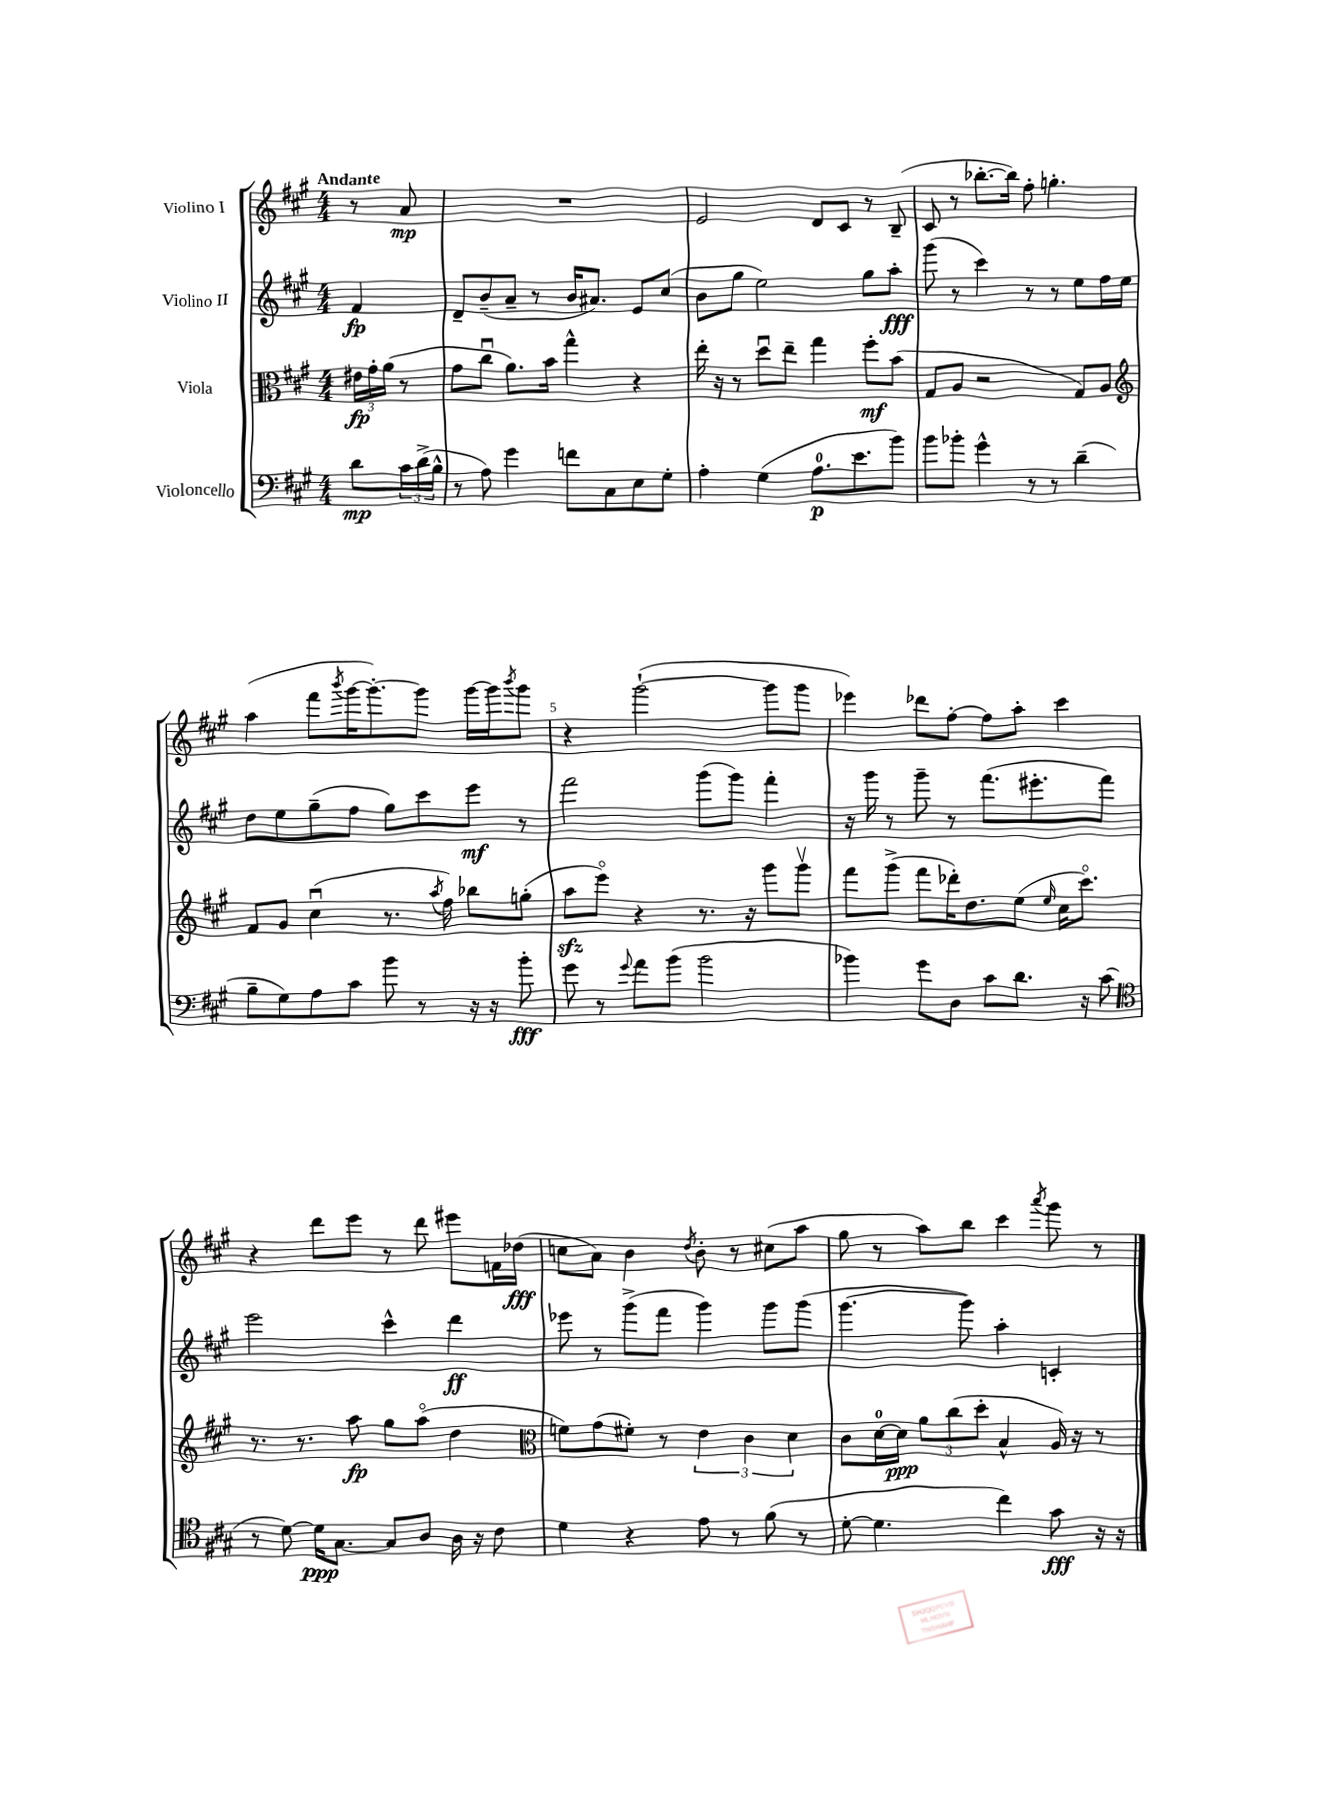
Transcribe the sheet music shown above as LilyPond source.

<<
\new StaffGroup <<
\new Staff = "s0" \with { instrumentName = "Violino I" } {
    \clef treble \key a \major \numericTimeSignature \time 4/4 \partial 4 \tempo "Andante"
    r8 a'8\mp |
    R1 |
    e'2 d'8 cis'8 r8 b8--( |
    cis'8 r8 bes''8.~-. bes''16) fis''8-. g''4.-. |
    a''4( fis'''8 \acciaccatura { b'''8 } gis'''16~ gis'''8.~-.) gis'''8 gis'''16~ gis'''16 \acciaccatura { b'''8 } gis'''8 |
    r4 gis'''2~-!( gis'''8 gis'''8 |
    ees'''4) des'''8 fis''8~-. fis''8 a''8-. cis'''4 |
    r4 d'''8 e'''8 r8 d'''8 eis'''8 f'16 des''16\fff( |
    c''8 a'8) b'4 \acciaccatura { d''8 } b'8-. r8 cis''8( a''8 |
    gis''8 r8 a''8) b''8 cis'''4 \acciaccatura { a'''8 } gis'''8 r8 \bar "|." |
}
\new Staff = "s1" \with { instrumentName = "Violino II" } {
    \clef treble \key a \major \numericTimeSignature \time 4/4 \partial 4
    fis'4\fp |
    d'8-- b'8--( a'8-- r8 b'16 ais'8.) e'8 cis''8( |
    b'8 gis''8 e''2) gis''8 a''8-.\fff |
    gis'''8( r8 cis'''4) r8 r8 e''8 fis''16 e''16 |
    d''8 e''8 gis''8--( fis''8 gis''8) cis'''8 e'''8\mf r8 |
    fis'''2 gis'''8( gis'''8) fis'''4-. |
    r16 gis'''16 r8 gis'''8-- r8 fis'''8.( eis'''8.-. fis'''8) |
    e'''2 cis'''4-^ d'''4\ff |
    ees'''8 r8 gis'''8->( fis'''8 gis'''4) gis'''8 gis'''8( |
    gis'''4.~ gis'''8) a''4-. c'4-. \bar "|." |
}
\new Staff = "s2" \with { instrumentName = "Viola" } {
    \clef alto \key a \major \numericTimeSignature \time 4/4 \partial 4
    \tuplet 3/2 { eis'16\fp gis'16-. a'16( } r8 |
    gis'8 cis''8\downbow a'8.) b'16 gis''4-^ r4 |
    e''16-. r16 r8 d''8\downbow e''8-- gis''4 fis''8-.\mf b'8( |
    gis8 a8 r2 gis8) a8 |
    \clef treble fis'8 gis'8 cis''4\downbow( r8. \acciaccatura { a''8 } fis''16) bes''8 g''8-.( |
    a''8\sfz e'''8\flageolet) r4 r8. r16 gis'''8 gis'''8\upbow |
    fis'''8 gis'''8->( fis'''8 des'''16-.) d''8. e''8( \grace { e''16 } cis''16 cis'''8.\flageolet) |
    r8. r8. a''8\fp gis''8 a''8\flageolet( d''4 |
    \clef alto f'8) gis'8( fis'8-.) r8 \tuplet 3/2 { e'4 cis'4 d'4 } |
    cis'8 d'16-0~ d'16\ppp \tuplet 3/2 { a'8 cis''8( d''8-. } b4-^ a16) r16 r8 \bar "|." |
}
\new Staff = "s3" \with { instrumentName = "Violoncello" } {
    \clef bass \key a \major \numericTimeSignature \time 4/4 \partial 4
    d'8\mp \tuplet 3/2 { cis'16 d'16->( b16-^ } |
    r8 a8) gis'4 f'8 cis8 e8 gis8-. |
    a4-. gis4( a8.-0\p e'8. b'8) |
    b'8 bes'8-. gis'4-^ r8 r8 d'4--( |
    b8-- gis8) a8 cis'8 b'8 r8 r16 r16 b'8-.\fff |
    gis'8 r8 \appoggiatura { gis'8 } a'8 b'8( b'2 |
    bes'4) gis'8 d8 cis'8 d'8. r16 cis'8( |
    \clef tenor r8 d'8~) d'16\ppp gis8.~ gis8 a8 a16 r16 cis'8 |
    d'4 r4 e'8 r8 fis'8( r8 |
    d'8~-. d'4. cis''4) gis'8\fff r16 r16 \bar "|." |
}
>>
>>
\layout { \context { \Score \override BarNumber.break-visibility = ##(#f #t #t) barNumberVisibility = #(every-nth-bar-number-visible 5) } }
